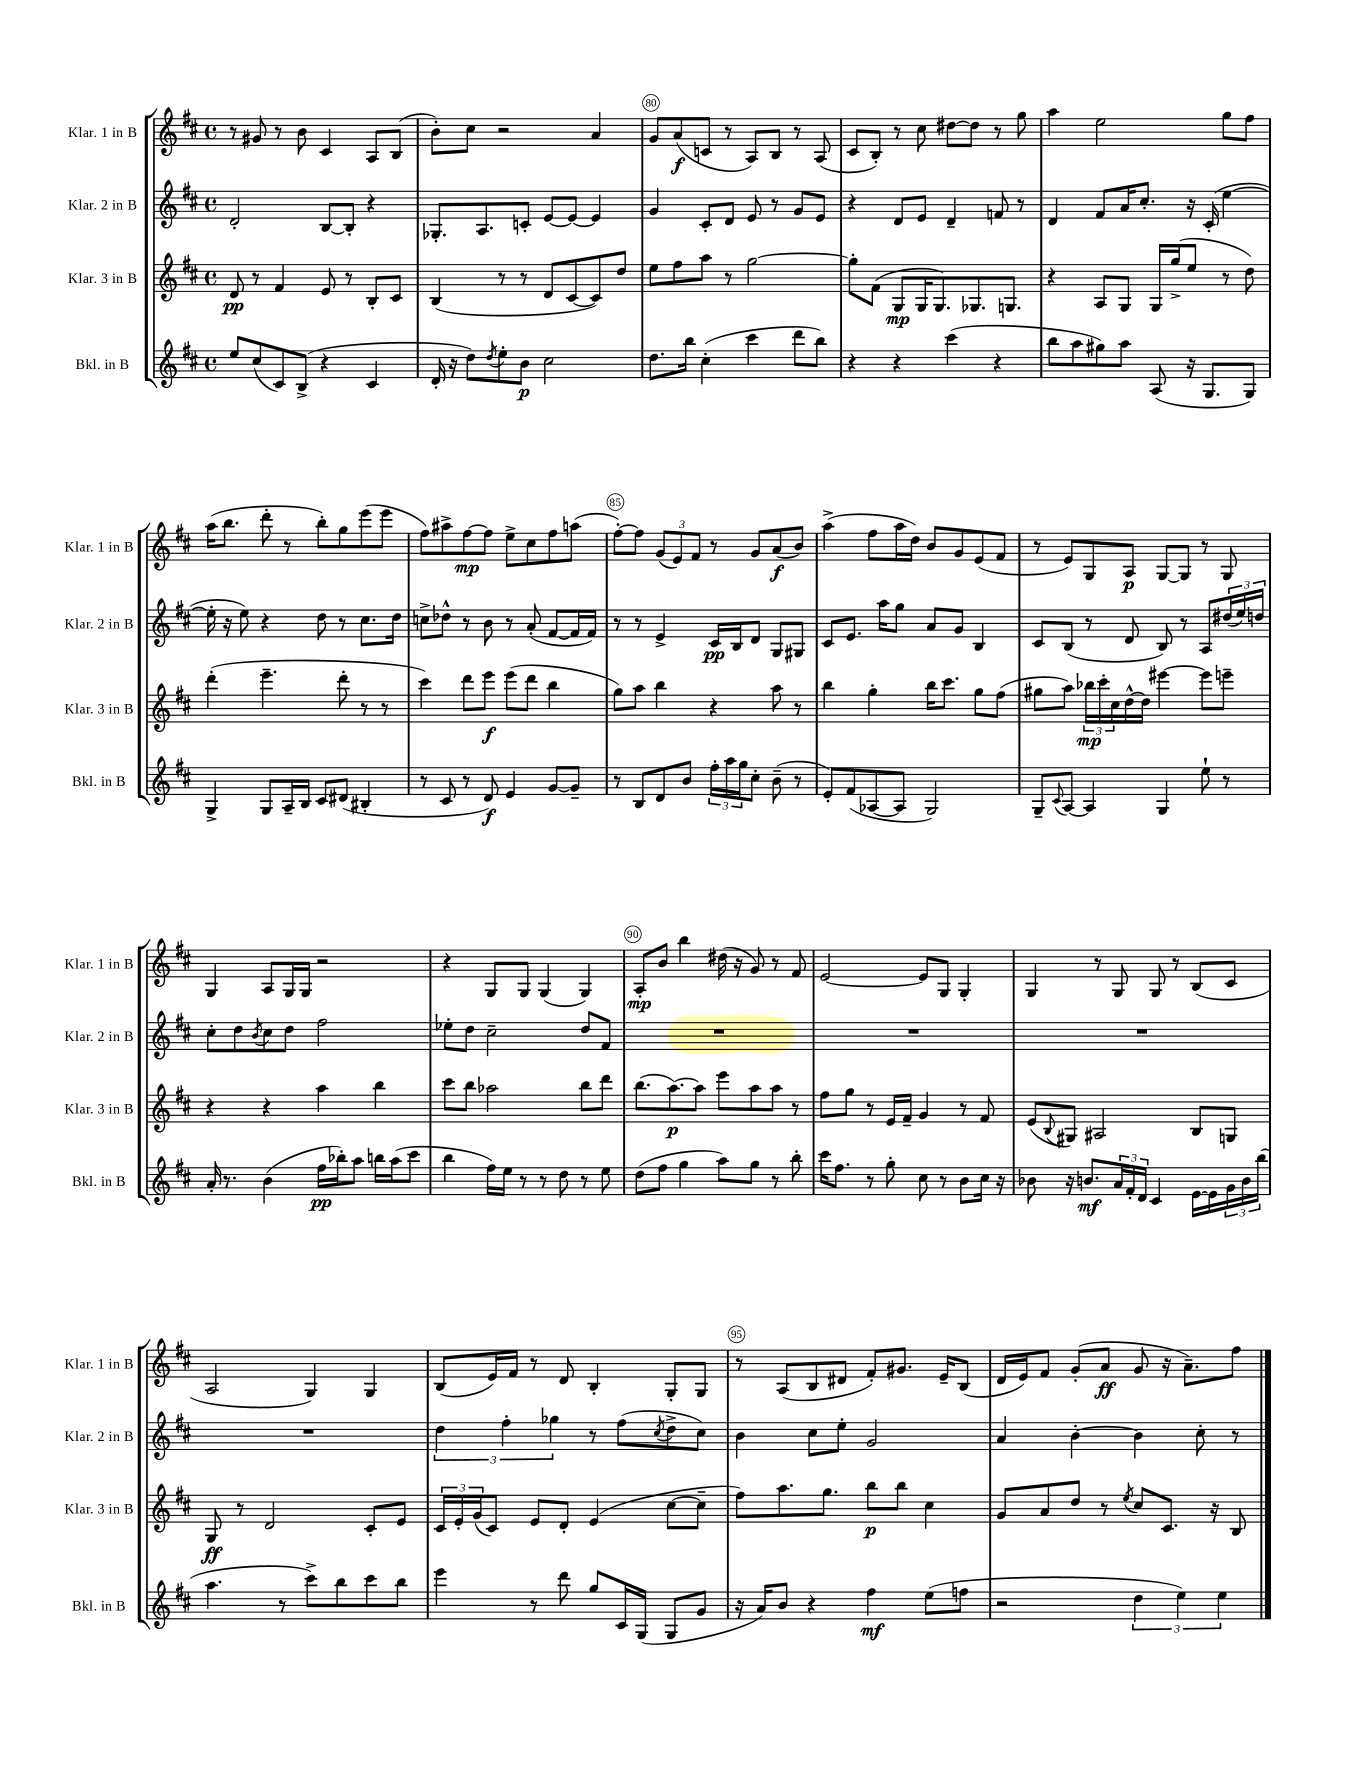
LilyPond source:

<<
\new StaffGroup <<
\new Staff = "s0" \with { instrumentName = "Klar. 1 in B" shortInstrumentName = "Klar. 1 in B" } {
    \clef treble \key d \major \defaultTimeSignature \time 4/4
    r8 gis'8 r8 b'8 cis'4 a8 b8( |
    b'8-.) cis''8 r2 a'4 |
    g'8 a'8\f( c'8 r8 a8) b8 r8 a8( |
    cis'8 b8-.) r8 cis''8 dis''8~ dis''8 r8 g''8 |
    a''4 e''2 g''8 fis''8 |
    a''16( b''8. d'''8-. r8 b''8-.) g''8 e'''8( e'''8 |
    fis''8) ais''8-> fis''8~\mp fis''8 e''8-> cis''8 fis''8 a''8( |
    fis''8~-.) fis''8 \tuplet 3/2 { g'8( e'8) fis'8 } r8 g'8 a'8\f( b'8) |
    a''4->( fis''8 a''16 d''16) b'8 g'8 e'8( fis'8 |
    r8 e'8) g8 a8\p g8~ g8 r8 g8 |
    g4 a8 g16 g16 r2 |
    r4 g8 g8 g4( g4) |
    a8-.\mp b'8 b''4 dis''16( r16 g'8) r8 fis'8 |
    e'2~ e'8 g8 g4-. |
    g4 r8 g8 g8 r8 b8( cis'8 |
    a2 g4) g4 |
    b8( e'16) fis'16 r8 d'8 b4-. g8-. g8 |
    r8 a8( b8 dis'8 fis'8-.) gis'8. e'16-- b8( |
    d'16 e'16) fis'8 g'8-.( a'8\ff g'8 r16 a'8.--) fis''8 \bar "|." |
}
\new Staff = "s1" \with { instrumentName = "Klar. 2 in B" shortInstrumentName = "Klar. 2 in B" } {
    \clef treble \key d \major \defaultTimeSignature \time 4/4
    d'2-. b8~ b8-. r4 |
    ges8.-. a8. c'8-. e'8~ e'8~ e'4 |
    g'4 cis'8-. d'8 e'8 r8 g'8 e'8 |
    r4 d'8 e'8 d'4-- f'8 r8 |
    d'4 fis'8 a'16 cis''8.-. r16 cis'16-.( e''4~ |
    e''16-. r16 e''8) r4 d''8 r8 cis''8. d''16 |
    c''8-> des''8-^ r8 b'8 r8 a'8-.( fis'8~ fis'16 fis'16) |
    r8 r8 e'4-> cis'16\pp b16 d'8 g8 gis8 |
    cis'8 e'8. a''16 g''8 a'8 g'8 b4 |
    cis'8 b8( r8 d'8 b8) r8 a8 \tuplet 3/2 { dis''16( e''16) d''16 } |
    cis''8-. d''8 \acciaccatura { b'8 } cis''8 d''8 fis''2 |
    ees''8-. d''8 cis''2-- d''8 fis'8 |
    R1 |
    R1 |
    R1 |
    R1 |
    \tuplet 3/2 { d''4 fis''4-. ges''4 } r8 fis''8( \acciaccatura { cis''8 } d''8-> cis''8) |
    b'4 cis''8 e''8-. g'2 |
    a'4 b'4~-. b'4 cis''8-. r8 \bar "|." |
}
\new Staff = "s2" \with { instrumentName = "Klar. 3 in B" shortInstrumentName = "Klar. 3 in B" } {
    \clef treble \key d \major \defaultTimeSignature \time 4/4
    d'8\pp r8 fis'4 e'8 r8 b8-. cis'8 |
    b4( r8 r8 d'8 cis'8~ cis'8) d''8 |
    e''8 fis''8 a''8 r8 g''2~ |
    g''8-. fis'8( g8\mp g16 g8.) ges8. g8. |
    r4 a8 g8 g16 g''16->( e''8 r8 d''8) |
    d'''4-.( e'''4.-- d'''8-. r8 r8 |
    cis'''4) d'''8 e'''8\f e'''8( d'''8 b''4 |
    g''8) a''8 b''4 r4 a''8 r8 |
    b''4 g''4-. b''16 cis'''8. g''8 fis''8( |
    gis''8 a''8) \tuplet 3/2 { bes''16\mp cis'''16-. cis''16 } d''16~-^ d''16 eis'''4~ eis'''8 e'''8-- |
    r4 r4 a''4 b''4 |
    cis'''8 b''8 aes''2 b''8 d'''8 |
    b''8.( a''8.~\p) a''8 e'''8 a''8 a''8 r8 |
    fis''8 g''8 r8 e'16 fis'16-- g'4 r8 fis'8 |
    e'8( \appoggiatura { b8 } gis8) ais2 b8 g8 |
    g8\ff r8 d'2 cis'8-. e'8 |
    \tuplet 3/2 { cis'16 e'16-. g'16( } cis'8) e'8 d'8-. e'4( cis''8~ cis''8-- |
    fis''8) a''8. g''8. b''8\p b''8 cis''4 |
    g'8 a'8 d''8 r8 \acciaccatura { e''8 } cis''8 cis'8. r16 b8 \bar "|." |
}
\new Staff = "s3" \with { instrumentName = "Bkl. in B" shortInstrumentName = "Bkl. in B" } {
    \clef treble \key d \major \defaultTimeSignature \time 4/4
    e''8 cis''8( cis'8) b8->( r4 cis'4 |
    d'16-. r16 d''8) \acciaccatura { d''8 } e''8-. b'8\p cis''2 |
    d''8. b''16 cis''4-.( cis'''4 d'''8 b''8) |
    r4 r4 cis'''4( r4 |
    b''8 a''8 gis''8) a''8 a8( r16 g8. g8) |
    g4-> g8 a16-- b16 cis'8 dis'8( bis4-. |
    r8 cis'8 r8 d'8\f) e'4 g'8~ g'8-- |
    r8 b8 d'8 b'8 \tuplet 3/2 { fis''16-. a''16 g''16 } cis''8-. b'8--( r8 |
    e'8-.) fis'8( aes8~ aes8 g2) |
    g8-- \appoggiatura { cis'8 } a8~ a4 g4 e''8-! r8 |
    a'16-. r8. b'4( fis''16\pp bes''16-.) a''8 b''16 a''16( cis'''8 |
    b''4 fis''16) e''16 r8 r8 d''8 r8 e''8 |
    d''8( fis''8 g''4 a''8) g''8 r8 b''8-. |
    cis'''16 fis''8. r8 g''8-. cis''8 r8 b'8 cis''16 r16 |
    bes'8 r16 b'8.\mf \tuplet 3/2 { a'16 fis'16-. d'16 } cis'4 e'16~ e'16 \tuplet 3/2 { g'16 b'16 b''16( } |
    a''4. r8 cis'''8->) b''8 cis'''8 b''8 |
    e'''4 r8 d'''8 g''8 cis'16 g16( g8 g'8 |
    r16 a'16) b'8 r4 fis''4\mf e''8( f''8 |
    r2 \tuplet 3/2 { d''4 e''4) e''4 } \bar "|." |
}
>>
>>
\layout { \context { \Score currentBarNumber = #78 \override BarNumber.break-visibility = ##(#f #t #t) barNumberVisibility = #(every-nth-bar-number-visible 5) \override BarNumber.stencil = #(make-stencil-circler 0.1 0.3 ly:text-interface::print) } }
